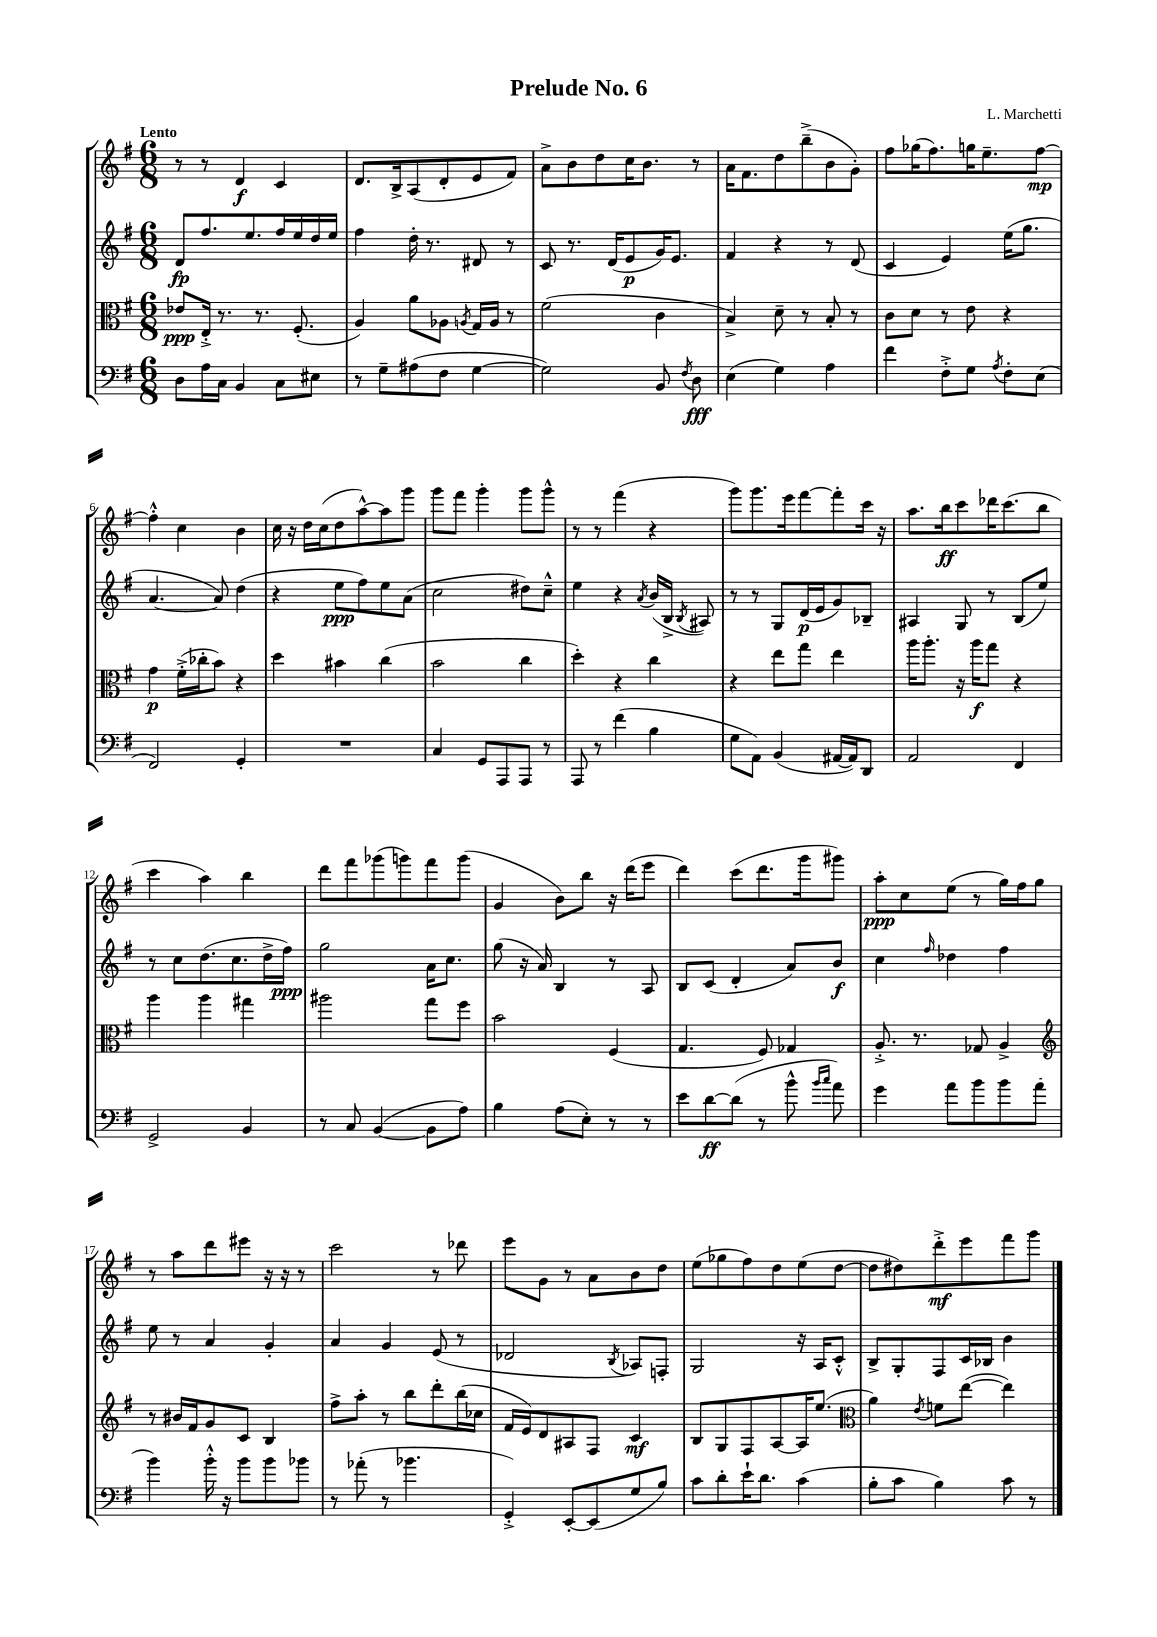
\header { title = "Prelude No. 6" composer = "L. Marchetti" }
<<
\new StaffGroup <<
\new Staff = "s0" {
    \clef treble \key g \major \numericTimeSignature \time 6/8 \tempo "Lento"
    \autoBeamOff r8 r8 d'4\f c'4 |
    d'8.[ b16-> a8( d'8-. e'8 fis'8]) |
    a'8[-> b'8 d''8 c''16 b'8.] r8 |
    a'16[ fis'8. d''8 b''8--->( b'8 g'8]-.) |
    fis''8[ ges''16( fis''8.) g''16 e''8.-- fis''8]~\mp |
    fis''4-.-^ c''4 b'4 |
    c''16 r16 d''16[ c''16( d''8 a''8~-^) a''8 g'''8] |
    g'''8[ fis'''8] g'''4-. g'''8[ g'''8]-^ |
    r8 r8 fis'''4( r4 |
    g'''8[) g'''8. e'''16 fis'''8~ fis'''8-. c'''16] r16 |
    a''8.[ b''16\ff c'''8 des'''16 c'''8.( b''8] |
    c'''4 a''4) b''4 |
    d'''8[ fis'''8 ges'''8( g'''8) fis'''8 g'''8]( |
    g'4 b'8[) b''8] r16 d'''16[( e'''8] |
    d'''4) c'''8[( d'''8. g'''16 gis'''8]) |
    a''8[-.\ppp c''8 e''8]( r8 g''16[) fis''16 g''8] |
    r8 a''8[ d'''8 eis'''8] r16 r16 r8 |
    c'''2 r8 des'''8 |
    e'''8[ g'8] r8 a'8[ b'8 d''8] |
    e''8[( ges''8 fis''8) d''8 e''8( d''8]~ |
    d''8[ dis''8) d'''8-.->\mf e'''8 fis'''8 g'''8] \bar "|." |
}
\new Staff = "s1" {
    \clef treble \key g \major \numericTimeSignature \time 6/8
    \autoBeamOff d'8[\fp fis''8. e''8. fis''16 e''16 d''16 e''16] |
    fis''4 d''16-. r8. dis'8 r8 |
    c'8 r8. d'16[( e'8\p g'16) e'8.] |
    fis'4 r4 r8 d'8( |
    c'4 e'4) e''16[( g''8.] |
    a'4.~ a'8) d''4( |
    r4 e''8[\ppp fis''8) e''8 a'8]( |
    c''2 dis''8[) c''8]---^ |
    e''4 r4 \acciaccatura { a'8 } b'16[( b16]-> \acciaccatura { b8 } ais8) |
    r8 r8 g8[ d'16\p( e'16 g'8) bes8]-- |
    ais4 g8 r8 b8[( e''8]) |
    r8 c''8[ d''8.( c''8. d''16-> fis''16]\ppp) |
    g''2 a'16[ c''8.] |
    g''8( r16 a'16) b4 r8 a8 |
    b8[ c'8]( d'4-. a'8[) b'8]\f |
    c''4 \grace { fis''16 } des''4 fis''4 |
    e''8 r8 a'4 g'4-. |
    a'4 g'4 e'8( r8 |
    des'2 \acciaccatura { b8 } aes8[) f8]-. |
    g2 r16 a16[ c'8]-.-^ |
    b8[-> g8-. fis8 c'16 bes16] b'4 \bar "|." |
}
\new Staff = "s2" {
    \clef alto \key g \major \numericTimeSignature \time 6/8
    \autoBeamOff ees'8[\ppp e16]-.-> r8. r8. fis8.-.( |
    a4) a'8[ aes8] \acciaccatura { a8 } g16[ a16] r8 |
    fis'2( c'4 |
    b4->) d'8-- r8 b8-. r8 |
    c'8[ d'8] r8 e'8 r4 |
    g'4\p fis'16[-.->( ces''16-. b'8]) r4 |
    d''4 bis'4 c''4( |
    b'2 c''4 |
    d''4-.) r4 c''4 |
    r4 e''8[ g''8] e''4 |
    a''16[ a''8.]-. r16 a''16[\f g''8] r4 |
    a''4 a''4 gis''4 |
    ais''2 g''8[ fis''8] |
    b'2 fis4( |
    g4. fis8) ges4 |
    a8.-.-> r8. ges8 a4-> |
    \clef treble r8 bis'16[ fis'16 g'8 c'8] b4 |
    fis''8[-> a''8]-. r8 b''8[ d'''8-. b''16( ces''16] |
    fis'16[ e'16) d'8 ais8 fis8] c'4\mf |
    b8[ g8 fis8 a8~ a16 e''8.]( |
    \clef alto a'4) \acciaccatura { e'8 } f'8[ e''8]~( e''4) \bar "|." |
}
\new Staff = "s3" {
    \clef bass \key g \major \numericTimeSignature \time 6/8
    \autoBeamOff d8[ a16 c16] b,4 c8[ eis8] |
    r8 g8[-- ais8( fis8] g4~ |
    g2) b,8 \acciaccatura { fis8 } d8\fff |
    e4( g4) a4 |
    fis'4 fis8[-.-> g8] \acciaccatura { a8 } fis8[-. e8]( |
    fis,2) g,4-. |
    R2. |
    c4 g,8[ a,,8 a,,8] r8 |
    a,,8 r8 fis'4( b4 |
    g8[ a,8]) b,4( ais,16[~ ais,16) d,8] |
    a,2 fis,4 |
    g,2-> b,4 |
    r8 c8 b,4~( b,8[ a8]) |
    b4 a8[( e8]-.) r8 r8 |
    e'8[ d'8~\ff d'8]( r8 b'8-^ \grace { b'16[ c''16] } a'8) |
    g'4 a'8[ b'8 b'8 a'8]( |
    b'4) b'16-.-^ r16 b'8[ b'8 bes'8] |
    r8 aes'8-.( r8 bes'4. |
    g,4-.->) e,8[~-. e,8( g8 b8]) |
    c'8[ d'8-. e'16-! d'8.] c'4( |
    b8[-. c'8] b4) c'8 r8 \bar "|." |
}
>>
>>
